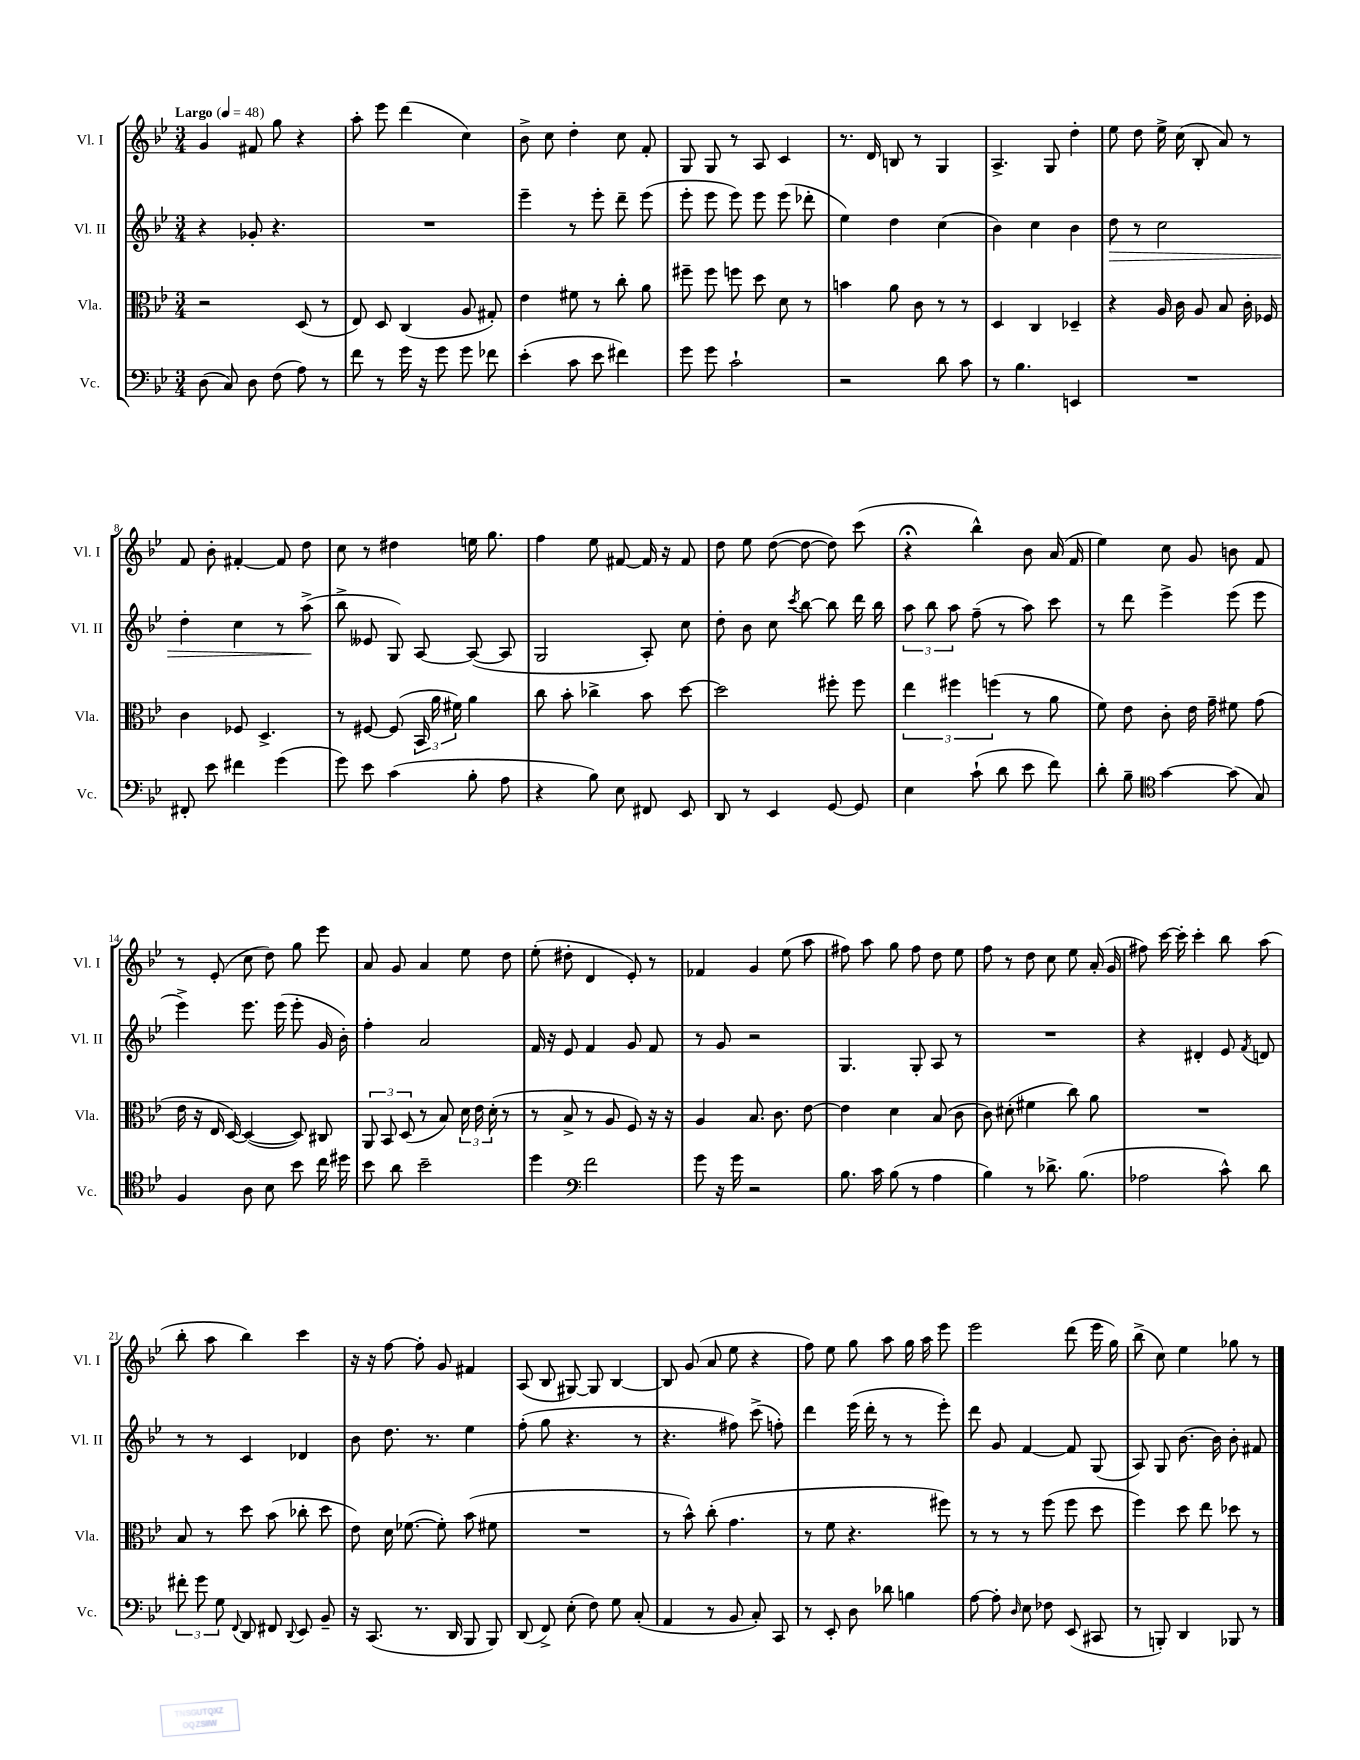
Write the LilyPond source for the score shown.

<<
\new StaffGroup <<
\new Staff = "s0" \with { instrumentName = "Vl. I" shortInstrumentName = "Vl. I" } {
    \clef treble \key bes \major \numericTimeSignature \time 3/4 \tempo "Largo" 4 = 48
    \autoBeamOff g'4 fis'8 g''8 r4 |
    a''8-. ees'''8 d'''4( c''4) |
    bes'8-> c''8 d''4-. c''8 f'8-. |
    g8 g8 r8 a8 c'4 |
    r8. d'16 b8 r8 g4 |
    a4.-> g8 d''4-. |
    ees''8 d''8 ees''16-> c''16( bes8-. a'8) r8 |
    f'8 bes'8-. fis'4~-. fis'8 d''8 |
    c''8 r8 dis''4 e''16 g''8. |
    f''4 ees''8 fis'8~ fis'16 r16 fis'8 |
    d''8 ees''8 d''8~( d''8~ d''8) c'''8( |
    r4\fermata bes''4-^) bes'8 a'16( f'16 |
    ees''4) c''8 g'8 b'8 f'8 |
    r8 ees'8-.( c''8 d''8) g''8 ees'''8 |
    a'8 g'8 a'4 ees''8 d''8 |
    ees''8-.( dis''8-. d'4 ees'8-.) r8 |
    fes'4 g'4 ees''8( a''8 |
    fis''8) a''8 g''8 fis''8 d''8 ees''8 |
    f''8 r8 d''8 c''8 ees''8 a'16-.( g'16 |
    fis''8) c'''16~ c'''16-. c'''4-. bes''8 a''8( |
    bes''8-. a''8 bes''4) c'''4 |
    r16 r16 f''8~ f''8-. g'8 fis'4 |
    a8( bes8 gis8~) gis8 bes4~ |
    bes8 g'8( a'8 ees''8 r4 |
    f''8) ees''8 g''8 a''8 g''16 a''16 ees'''8 |
    ees'''2 d'''8( ees'''16 g''16) |
    bes''8->( c''8) ees''4 ges''8 r8 \bar "|." |
}
\new Staff = "s1" \with { instrumentName = "Vl. II" shortInstrumentName = "Vl. II" } {
    \clef treble \key bes \major \numericTimeSignature \time 3/4
    \autoBeamOff r4 ges'8-. r4. |
    R2. |
    ees'''4-- r8 ees'''8-. d'''8-- ees'''8( |
    ees'''8-. ees'''8 ees'''8) ees'''8 ees'''8( des'''8-. |
    ees''4) d''4 c''4( |
    bes'4) c''4 bes'4 |
    d''8\> r8 c''2 |
    d''4-. c''4 r8 a''8->\!( |
    bes''8-> eeses'8 g8) a8~ a8~( a8 |
    g2 a8-.) c''8 |
    d''8-. bes'8 c''8 \acciaccatura { c'''8 } bes''8~ bes''8 d'''16 bes''16 |
    \tuplet 3/2 { a''8 bes''8 a''8 } f''8--( r8 a''8) c'''8 |
    r8 d'''8 ees'''4-> ees'''8( ees'''8 |
    ees'''4->) ees'''8. ees'''16( ees'''8-. g'16 bes'16-.) |
    f''4-. a'2 |
    f'16 r16 ees'8 f'4 g'8 f'8 |
    r8 g'8 r2 |
    g4. g8-. a8 r8 |
    R2. |
    r4 dis'4-. ees'8 \acciaccatura { f'8 } d'8 |
    r8 r8 c'4 des'4 |
    bes'8 d''8. r8. ees''4 |
    f''8-.( g''8 r4. r8 |
    r4. fis''8) c'''8->( f''8-.) |
    d'''4 ees'''16( d'''16-. r8 r8 ees'''8-.) |
    d'''8 g'8 f'4~ f'8 g8( |
    a8) g8 bes'8.~ bes'16 bes'8-. fis'8 \bar "|." |
}
\new Staff = "s2" \with { instrumentName = "Vla." shortInstrumentName = "Vla." } {
    \clef alto \key bes \major \numericTimeSignature \time 3/4
    \autoBeamOff r2 d8( r8 |
    ees8) d8 c4( a8 gis8-.) |
    ees'4 fis'8 r8 c''8-. a'8 |
    fis''8-- fis''8 f''8 d''8 d'8 r8 |
    b'4 a'8 c'8 r8 r8 |
    d4 c4 des4-- |
    r4 a16 c'16 a8 bes8 c'16-. fes16 |
    c'4 fes8 d4.-> |
    r8 fis8~ fis8( \tuplet 3/2 { bes,16 a'16 fis'16) } a'4 |
    c''8 bes'8-. ces''4-> bes'8 d''8~ |
    d''2 fis''8-. fis''8 |
    \tuplet 3/2 { ees''4 fis''4 f''4( } r8 a'8 |
    f'8) ees'8 c'8-. ees'16 g'16-- fis'8 g'8( |
    ees'16 r16 ees16 d16~) d4~( d8) cis8 |
    \tuplet 3/2 { a,8 bes,8 d8( } r8 bes8) \tuplet 3/2 { d'16 ees'16 d'16-.( } r8 |
    r8 bes8-> r8 a8 f8) r16 r16 |
    a4 bes8. c'8. ees'8~ |
    ees'4 d'4 bes8( c'8 |
    c'8) dis'8-.( fis'4 c''8) a'8 |
    R2. |
    bes8 r8 d''8 bes'8( ces''8-. d''8 |
    ees'8) d'16 fes'8.~( fes'8-.) bes'8( fis'8 |
    R2. |
    r8 bes'8-^) c''8-.( g'4. |
    r8 f'8 r4. fis''8) |
    r8 r8 r8 f''8( f''8 d''8 |
    f''4) d''8 ees''8 des''8 r8 \bar "|." |
}
\new Staff = "s3" \with { instrumentName = "Vc." shortInstrumentName = "Vc." } {
    \clef bass \key bes \major \numericTimeSignature \time 3/4
    \autoBeamOff d8( c8) d8 f8( a8) r8 |
    f'8 r8 g'16 r16 g'8 g'8 fes'8 |
    ees'4-.( c'8 ees'8 fis'4) |
    g'8 g'8 c'2-! |
    r2 d'8 c'8 |
    r8 bes4. e,4 |
    R2. |
    fis,8-. ees'8 fis'4 g'4( |
    g'8) ees'8 c'4( bes8-. a8 |
    r4 bes8) ees8 fis,8 ees,8 |
    d,8 r8 ees,4 g,8~ g,8 |
    ees4 c'8-!( d'8 ees'8 f'8) |
    d'8-. bes8-- \clef tenor g'4~ g'8( g8) |
    f4 a8 bes8 bes'8 c''16 dis''16 |
    bes'8 a'8 bes'2-- |
    d''4 \clef bass f'2 |
    g'8 r16 g'16 r2 |
    bes8. c'16 bes8( r8 a4 |
    bes4) r8 des'8.-> bes8.( |
    aes2 c'8-^) d'8 |
    \tuplet 3/2 { fis'8-. g'8 g8 } \appoggiatura { f,8 } d,8 fis,8 \appoggiatura { d,8 } ees,8 bes,8-- |
    r16 c,8.( r8. d,16 bes,,8 bes,,8) |
    d,8( f,8->) ees8-.( f8) g8 c8-.( |
    a,4 r8 bes,8 c8-.) c,8 |
    r8 ees,8-. d8 des'8 b4 |
    a8~ a8-. \grace { d16 } ees8 fes8 ees,8( cis,8 |
    r8 b,,8-.) d,4 bes,,8 r8 \bar "|." |
}
>>
>>
